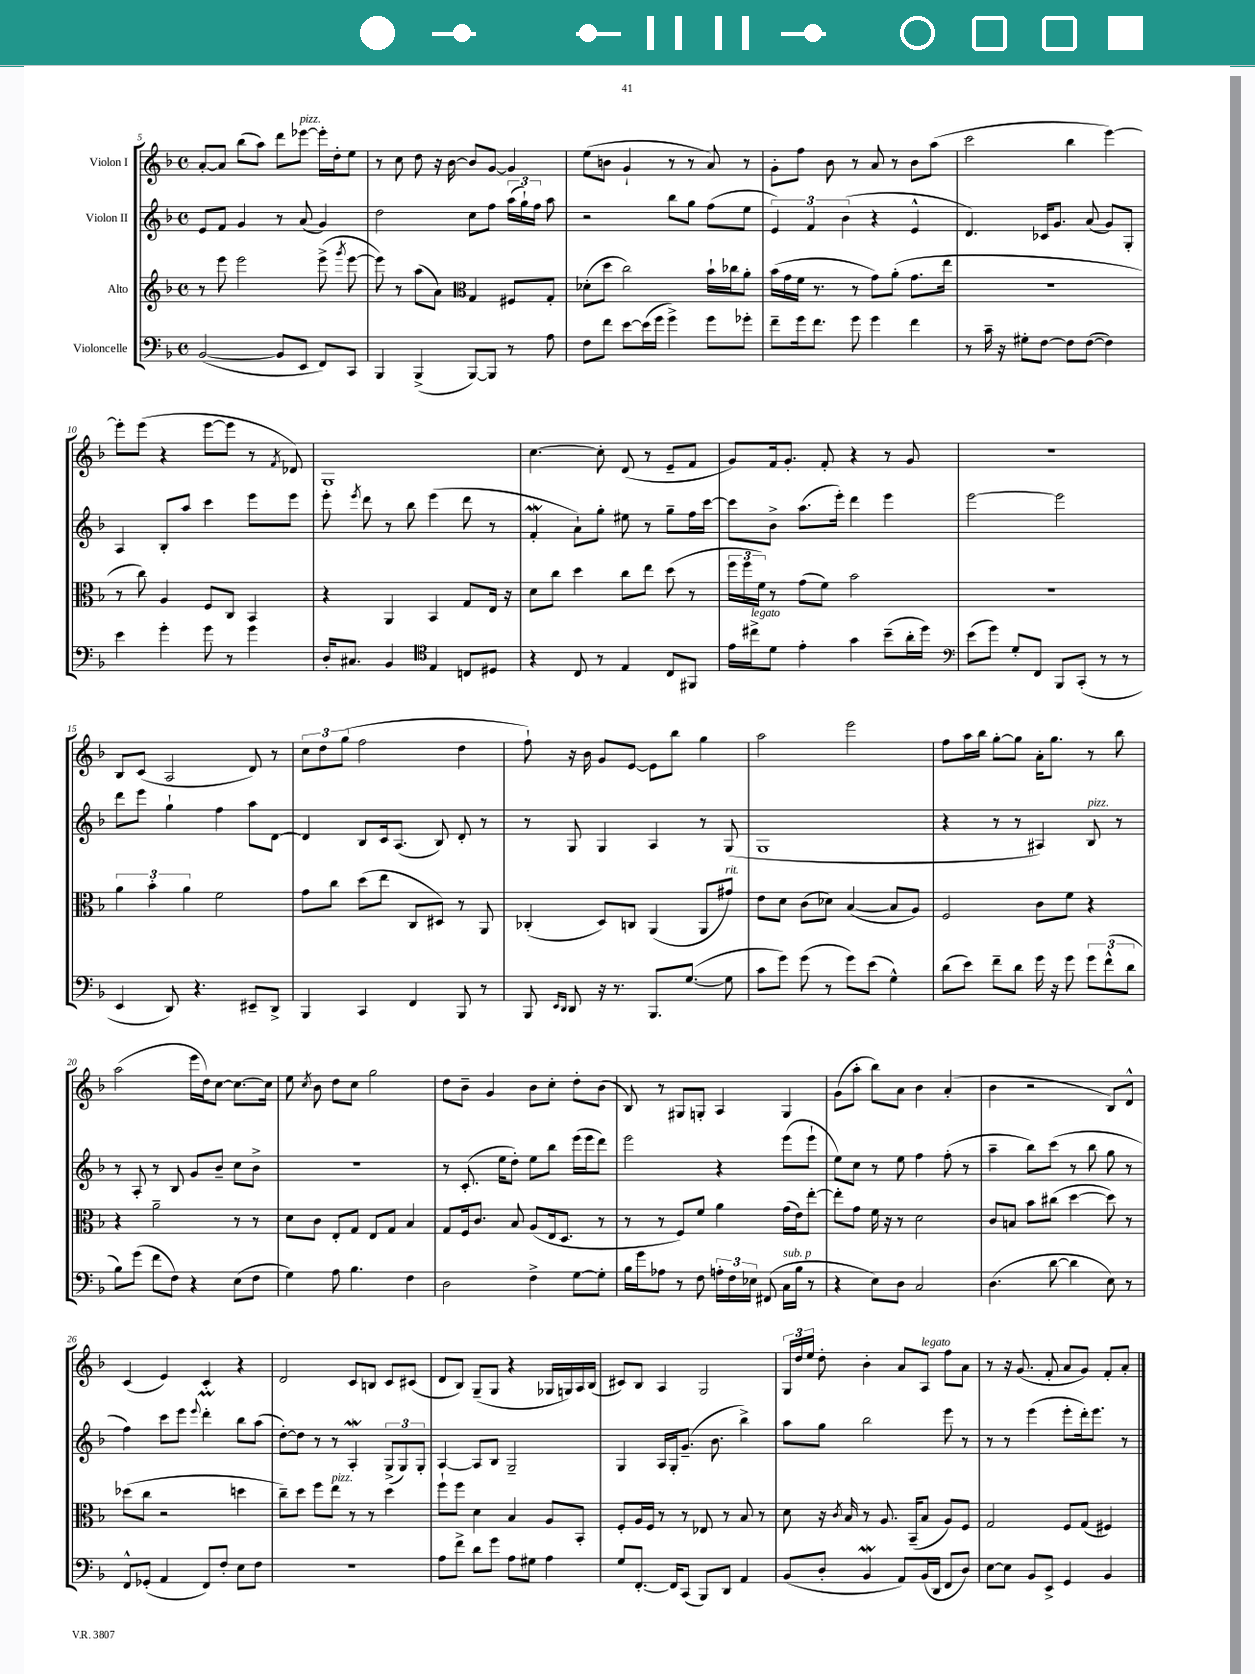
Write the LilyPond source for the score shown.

<<
\new StaffGroup <<
\new Staff = "s0" \with { instrumentName = "Violon I" } {
    \clef treble \key f \major \defaultTimeSignature \time 4/4
    \autoBeamOff a'8[~-. a'8] bes''8[( a''8]) d'''8[ ees'''8]~^\markup { \italic "pizz." } ees'''16[-. d''16-. e''8] |
    r8 c''8 d''8 r16 bes'16~ bes'8[ g'8]~ g'4 |
    e''8[( b'8] g'4-! r8 r8 a'8) r8 |
    g'8[-. f''8] bes'8 r8 a'8 r8 bes'8[ a''8]( |
    c'''2 bes''4 e'''4~) |
    e'''8[-. e'''8]( r4 e'''8[~ e'''8] r8 \acciaccatura { f'8 } des'8) |
    g1 |
    c''4.~ c''8-. d'8( r8 e'8[-- f'8] |
    g'8[) f'16 g'8.]-. f'8-. r4 r8 g'8 |
    R1 |
    bes8[ c'8]( a2 d'8) r8 |
    \tuplet 3/2 { c''8[ d''8 g''8]( } f''2 d''4 |
    f''8-!) r16 bes'16 g'8[ e'8]~ e'8[ bes''8] g''4 |
    a''2 e'''2 |
    f''8[ a''16 bes''16] g''8[~-. g''8] a'16[-. g''8.] r8 bes''8 |
    a''2( e'''16[ d''16) c''8]~ c''8.[~ c''16] |
    e''8 \acciaccatura { c''8 } bes'8 d''8[ c''8] g''2 |
    d''8[ bes'8]-- g'4 bes'8[ c''8]-. d''8[-. bes'8]( |
    bes8) r8 gis8[ g8]-. a4 g4 |
    g'8[( a''8]-. bes''8[) a'8] bes'4 a'4-.( |
    bes'4 r2 bes8[) d'8]-^ |
    c'4( e'4) c'4-. r4 |
    d'2 c'8[ b8] c'8[ cis'8]( |
    d'8[ bes8]) g8[--( g8] r4 ges16[ g16) a16 bes16]( |
    cis'8[) bes8] a4 g2 |
    \tuplet 3/2 { g16[ d''16 e''16] } d''8-. bes'4-. a'8[ a8]^\markup { \italic "legato" } f''8[ a'8] |
    r8 r16 g'8.( f'8-. a'8[ g'8]) f'8[-. a'8]-. \bar "|." |
}
\new Staff = "s1" \with { instrumentName = "Violon II" } {
    \clef treble \key f \major \defaultTimeSignature \time 4/4
    \autoBeamOff e'8[ f'8] g'4 r8 a'8( g'4) |
    d''2 c''8[ f''8] \tuplet 3/2 { a''16[( g''16-!) f''16] } a''8 |
    r2 bes''8[ g''8] f''8[( e''8] |
    \tuplet 3/2 { e'4) f'4 bes'4( } r4 e'4-^ |
    d'4.) ces'16[ g'8.] a'8( g'8[) g8]-. |
    a4 bes8[-. a''8] c'''4 e'''8[ e'''8] |
    e'''8-. \acciaccatura { e'''8 } d'''8 r8 bes''8 e'''4( d'''8 r8 |
    f'4-.\mordent a'8[-!) g''8]-. eis''8 r8 g''8[-- f''16 c'''16]~ |
    c'''8[ bes'8]-> a''8.[( e'''16]-.) d'''4 e'''4 |
    e'''2~ e'''2 |
    d'''8[ e'''8] g''4-! f''4 a''8[ d'8]~ |
    d'4 bes8[ c'16 a8.]( bes8) d'8-. r8 |
    r8 g8 g4 a4 r8 g8( |
    g1 |
    r4 r8 r8 ais4) bes8^\markup { \italic "pizz." } r8 |
    r8 a8-. r8 bes8 g'8[ bes'8]-- c''8[ bes'8]-> |
    R1 |
    r8 c'8.-.( e''16[ d''8]-.) e''8[ bes''8] e'''16[( e'''16 d'''8]) |
    e'''2 r4 e'''8[( e'''8]-! |
    e''8[) c''8] r8 e''8 f''4 f''8-.( r8 |
    a''4-- bes''8[) c'''8]( r8 bes''8 g''8 r8 |
    f''4) c'''8[ e'''8] \appoggiatura { e'''8 } d'''4-.\prall bes''8[ a''8]( |
    d''8[~-.) d''8] r8 r8 a4-.\mordent \tuplet 3/2 { g8[->( g8) g8]-. } |
    a4~ a8[ bes8] g2-- |
    g4 a16[ g16-. g'8.]--( bes'8. bes''4->) |
    a''8[ g''8] bes''2 e'''8 r8 |
    r8 r8 e'''4( e'''8[-. d'''16-.) e'''8.] r8 \bar "|." |
}
\new Staff = "s2" \with { instrumentName = "Alto" } {
    \clef treble \key f \major \defaultTimeSignature \time 4/4
    \autoBeamOff r8 e'''8 e'''2 e'''8->( \acciaccatura { g'''8 } e'''8~ |
    e'''8) r8 a''8[( a'8]) \clef alto g4 fis8[ g8]-. |
    des'8[-.( d''8] c''2) bes'16[-! ces''16 a'8]-. |
    bes'16[( g'16 f'16] r8. r8 g'8[) a'8]-.( g'8.[ e''16] |
    r1 |
    r8 c''8) a4 f8[ c8] bes,4 |
    r4 a,4 bes,4 g8[ e16] r16 |
    d'8[ c''8] d''4 c''8[ e''8] d''8( r8 |
    \tuplet 3/2 { f''16[ f''16 f'16]) } r8 g'8[( f'8]) bes'2 |
    R1 |
    \tuplet 3/2 { a'4 bes'4-. a'4 } f'2 |
    g'8[ c''8] d''8[( e''8] c8[ dis8]) r8 a,8 |
    ces4-.( d8[) c8] a,4( a,8[ gis'8]^\markup { \italic "rit." }) |
    e'8[ d'8] c'8[( des'8]) bes4~( bes8[ a8]) |
    f2 c'8[ f'8] r4 |
    r4 a'2-- r8 r8 |
    d'8[ c'8] e8[-. g8] e8[ g8] bes4 |
    g8[ f16 c'8.] bes8 a8[( e16 d8.] r8 |
    r8 r8 f8[) f'8] a'4 g'16[( e'16) e''8]~-. |
    e''8[-. g'8] f'16 r16 r8 d'2 |
    c'8[ b8] bes'8[ cis''8]( d''4~ d''8) r8 |
    des''8[( c''8] r2 d''4 |
    c''8[--) d''8] f''8[ e''8]^\markup { \italic "pizz." } r8 r8 d''4 |
    f''8[-! f''8] d'4 bes4 a8[ bes,8]-. |
    f8[-. a16 f16] r8 r8 ees8 r8 bes8 r8 |
    d'8 r16 \acciaccatura { c'8 } bes16 r8 a8. bes,16[--( bes8] a8[) f8] |
    g2 f8[ g8]( fis4) \bar "|." |
}
\new Staff = "s3" \with { instrumentName = "Violoncelle" } {
    \clef bass \key f \major \defaultTimeSignature \time 4/4
    \autoBeamOff bes,2~( bes,8[ e,8] f,8[) c,8] |
    bes,,4 bes,,4->( bes,,8[~) bes,,8] r8 a8 |
    f8[ f'8] e'8[~ e'16( g'16] g'4->) g'8[ ges'8]-. |
    f'8[-- g'16 f'8.] g'8 g'4 f'4 |
    r8 c'16-- r16 gis8[-. f8]~ f8[ f8]~( f4) |
    e'4 g'4-. g'8 r8 g'4 |
    d16[-. cis8.] bes,4 \clef tenor e4 c8[ dis8] |
    r4 c8 r8 e4 c8[ fis,8] |
    e'16[ cis''16->^\markup { \italic "legato" } d'8] e'4-. g'4 bes'8[--( a'16-. d''16]) |
    \clef bass e'8[( g'8]) g8[-. f,8] bes,,8[ c,8]-.( r8 r8 |
    e,4 d,8) r4. eis,8[-- d,8]-> |
    bes,,4 c,4 f,4 bes,,8 r8 |
    bes,,8 \grace { e,16[ d,16] } d,8 r16 r8. bes,,8.[ g8.]~( g8 |
    c'8[ g'8]) g'8( r8 g'8[) e'8]( g4-^) |
    d'8[( e'8]) f'8[-- d'8] g'16 r16 g'8 \tuplet 3/2 { g'8[ f'8-^( d'8] } |
    bes8[) g'8]( f'8[ f8]) r4 e8[( f8] |
    g4) a8 bes4. f4 |
    d2 f4-> g8[~ g8]-. |
    bes16[ g'16 aes8] r8 f8 \tuplet 3/2 { a16[-. f16 ees16] } fis,8( c16[^\markup { \italic "sub. p" } bes16] r8 |
    r4 e8[) d8] c2 |
    d4.( d'8~ d'4 e8) r8 |
    f,8[-^ ges,8]-.( a,4 f,8[) f8]-. e8[ f8] |
    R1 |
    a8[ f'8]-> d'8[ g'8] a8[ gis8] a4 |
    g8[ f,8.]~-. f,16[ c,8]( bes,,8[) d,8] a,4 |
    bes,8[( d8]-. bes,4\mordent a,8[) bes,16( d,16] f,8[ d8]) |
    e8[~ e8] bes,8[ e,8]-> g,4 bes,4 \bar "|." |
}
>>
>>
\layout { \context { \Score currentBarNumber = #5 } }
